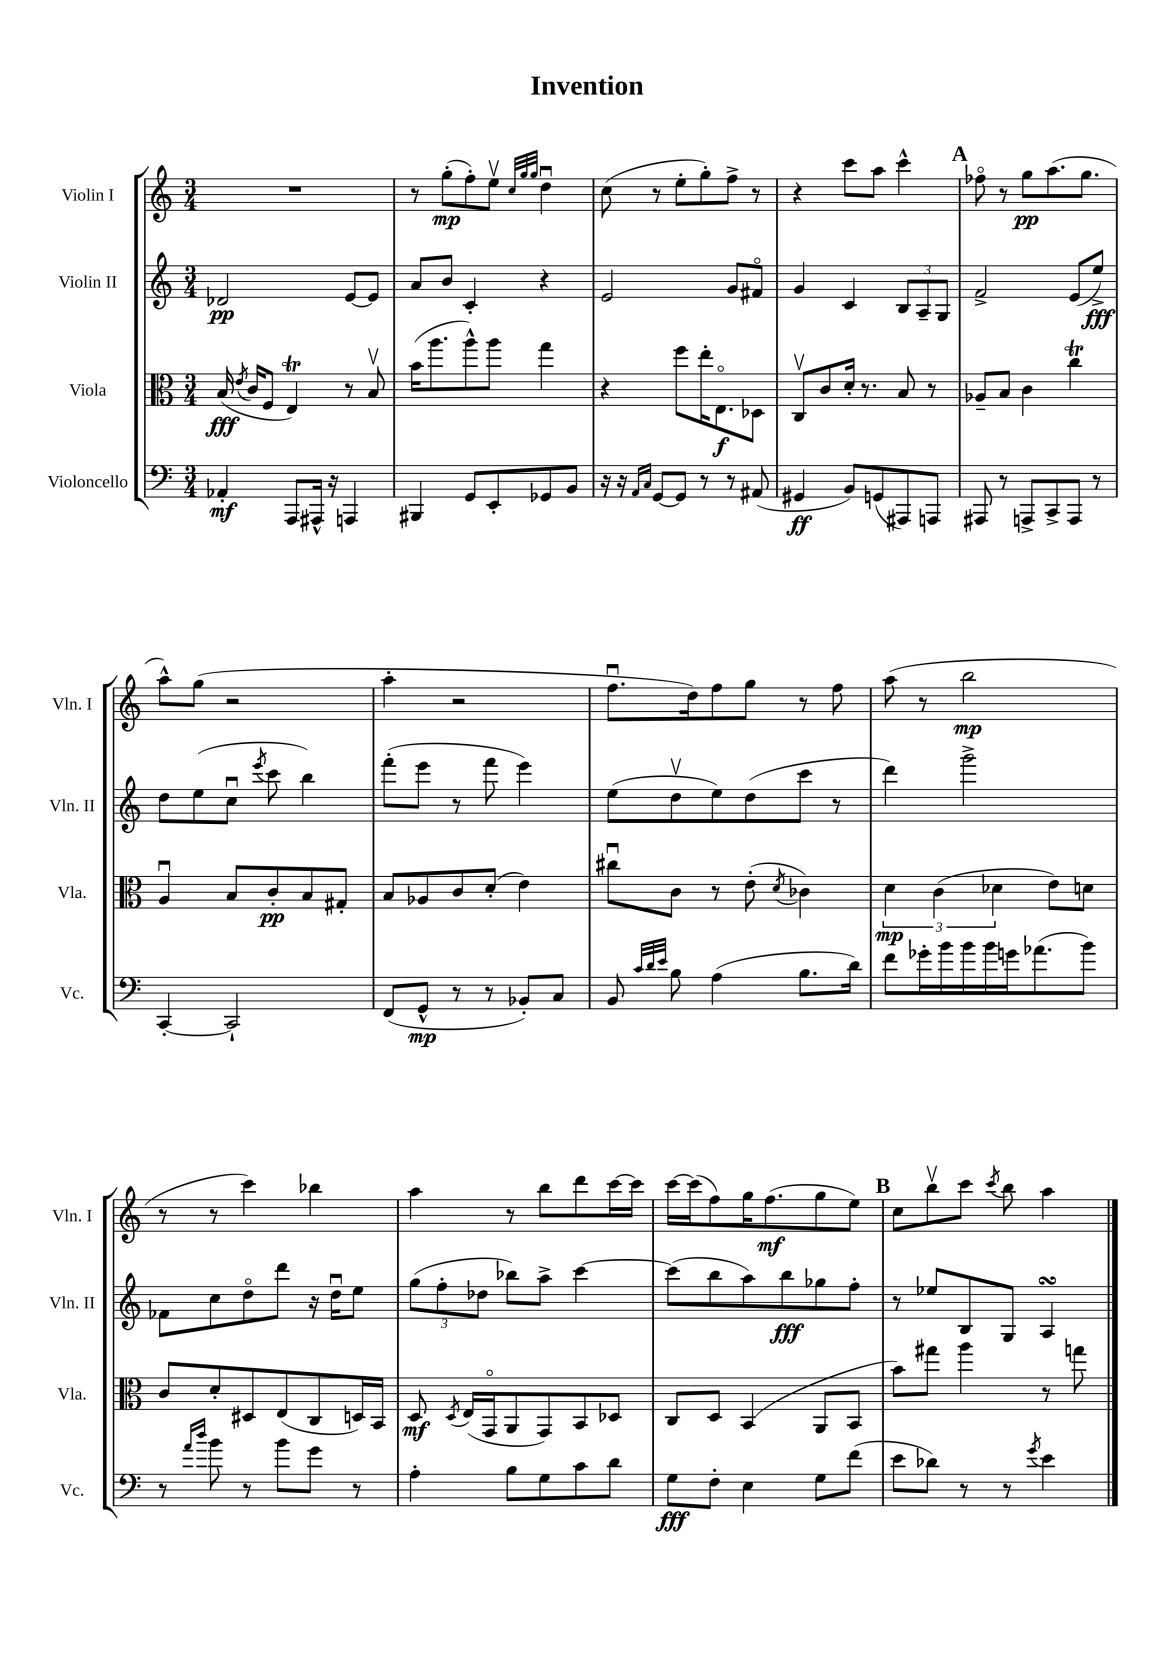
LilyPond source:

\header { title = "Invention" }
<<
\new StaffGroup <<
\new Staff = "s0" \with { instrumentName = "Violin I" shortInstrumentName = "Vln. I" } {
    \clef treble \key c \major \numericTimeSignature \time 3/4
    \autoBeamOff R2. |
    r8 g''8[-.\mp( f''8-.) e''8]\upbow \grace { c''32[ g''32 g''32] } d''4\downbow |
    c''8( r8 e''8[-. g''8-.) f''8]-> r8 |
    r4 c'''8[ a''8] c'''4-^ |
    \mark \markup { \bold "A" } fes''8\flageolet r8 g''8[\pp a''8.( g''8.] |
    a''8[-^) g''8]( r2 |
    a''4-. r2 |
    f''8.[\downbow d''16) f''8 g''8] r8 f''8 |
    a''8( r8 b''2\mp |
    r8 r8 c'''4) bes''4 |
    a''4 r8 b''8[ d'''8 c'''16~ c'''16] |
    c'''16[~ c'''16( f''8) g''16 f''8.\mf( g''8 e''8]) |
    \mark \markup { \bold "B" } c''8[ b''8\upbow c'''8] \acciaccatura { c'''8 } b''8 a''4 \bar "|." |
}
\new Staff = "s1" \with { instrumentName = "Violin II" shortInstrumentName = "Vln. II" } {
    \clef treble \key c \major \numericTimeSignature \time 3/4
    \autoBeamOff des'2\pp e'8[~ e'8] |
    a'8[ b'8] c'4-. r4 |
    e'2 g'8[ fis'8]\flageolet |
    g'4 c'4 \tuplet 3/2 { b8[ a8-- g8] } |
    \mark \markup { \bold "A" } f'2-> e'8[( e''8]->\fff) |
    d''8[ e''8( c''8]\downbow \acciaccatura { e'''8 } c'''8 b''4) |
    f'''8[-.( e'''8] r8 f'''8 e'''4) |
    e''8[( d''8\upbow e''8) d''8( c'''8] r8 |
    d'''4) g'''2-> |
    fes'8[ c''8 d''8\flageolet d'''8] r16 d''16[\downbow e''8] |
    \tuplet 3/2 { g''8[( f''8-. des''8] } bes''8[) a''8]-> c'''4~ |
    c'''8[( b''8 a''8) b''8\fff ges''8 f''8]-. |
    \mark \markup { \bold "B" } r8 ees''8[ b8 g8] a4\turn \bar "|." |
}
\new Staff = "s2" \with { instrumentName = "Viola" shortInstrumentName = "Vla." } {
    \clef alto \key c \major \numericTimeSignature \time 3/4
    \autoBeamOff b16\fff( \acciaccatura { e'8 } c'16[ f8] e4\trill) r8 b8\upbow |
    b'16[( a''8. a''8-^) a''8] g''4 |
    r4 f''8[ e''16-. e8.\flageolet\f des8] |
    c8[\upbow c'8 d'16]-. r8. b8 r8 |
    \mark \markup { \bold "A" } aes8[-- b8] c'4 c''4\trill |
    a4\downbow b8[ c'8-.\pp b8 gis8]-. |
    b8[ aes8 c'8 d'8]-.( e'4) |
    cis''8[\downbow c'8] r8 e'8-.( \acciaccatura { d'8 } ces'4) |
    \tuplet 3/2 { d'4\mp c'4( des'4 } e'8[) d'8] |
    c'8[ d'8-. dis8 e8( c8 d16) b,16] |
    d8\mf \acciaccatura { d8 } e16[( g,16\flageolet a,8 g,8) b,8 des8] |
    c8[ d8] b,4( a,8[ b,8] |
    \mark \markup { \bold "B" } b'8[) gis''8] a''4 r8 g''8 \bar "|." |
}
\new Staff = "s3" \with { instrumentName = "Violoncello" shortInstrumentName = "Vc." } {
    \clef bass \key c \major \numericTimeSignature \time 3/4
    \autoBeamOff aes,4-.\mf a,,8[ ais,,16]-^ r16 a,,4 |
    bis,,4 g,8[ e,8-. ges,8 b,8] |
    r16 r16 \grace { a,16[ c16] } g,8[~ g,8] r8 r8 ais,8( |
    gis,4\ff b,8[) g,8( ais,,8) a,,8] |
    \mark \markup { \bold "A" } ais,,8 r8 a,,8[-> c,8-> a,,8] r8 |
    c,4~-. c,2-! |
    f,8[( g,8]-^\mp r8 r8 bes,8[-.) c8] |
    b,8 \grace { c'32[ d'32 e'32] } b8 a4( b8.[ d'16]) |
    f'8[ ges'16-. b'16 b'16 b'16 g'16 aes'8.( b'8]) |
    r8 \grace { a'16[ d''16] } b'8 r8 b'8[ g'8] r8 |
    a4-. b8[ g8 c'8 d'8] |
    g8[\fff f8]-. e4 g8[ f'8]( |
    \mark \markup { \bold "B" } e'8[ des'8]) r8 r8 \acciaccatura { g'8 } e'4 \bar "|." |
}
>>
>>
\layout { \context { \Score \remove "Bar_number_engraver" } }
